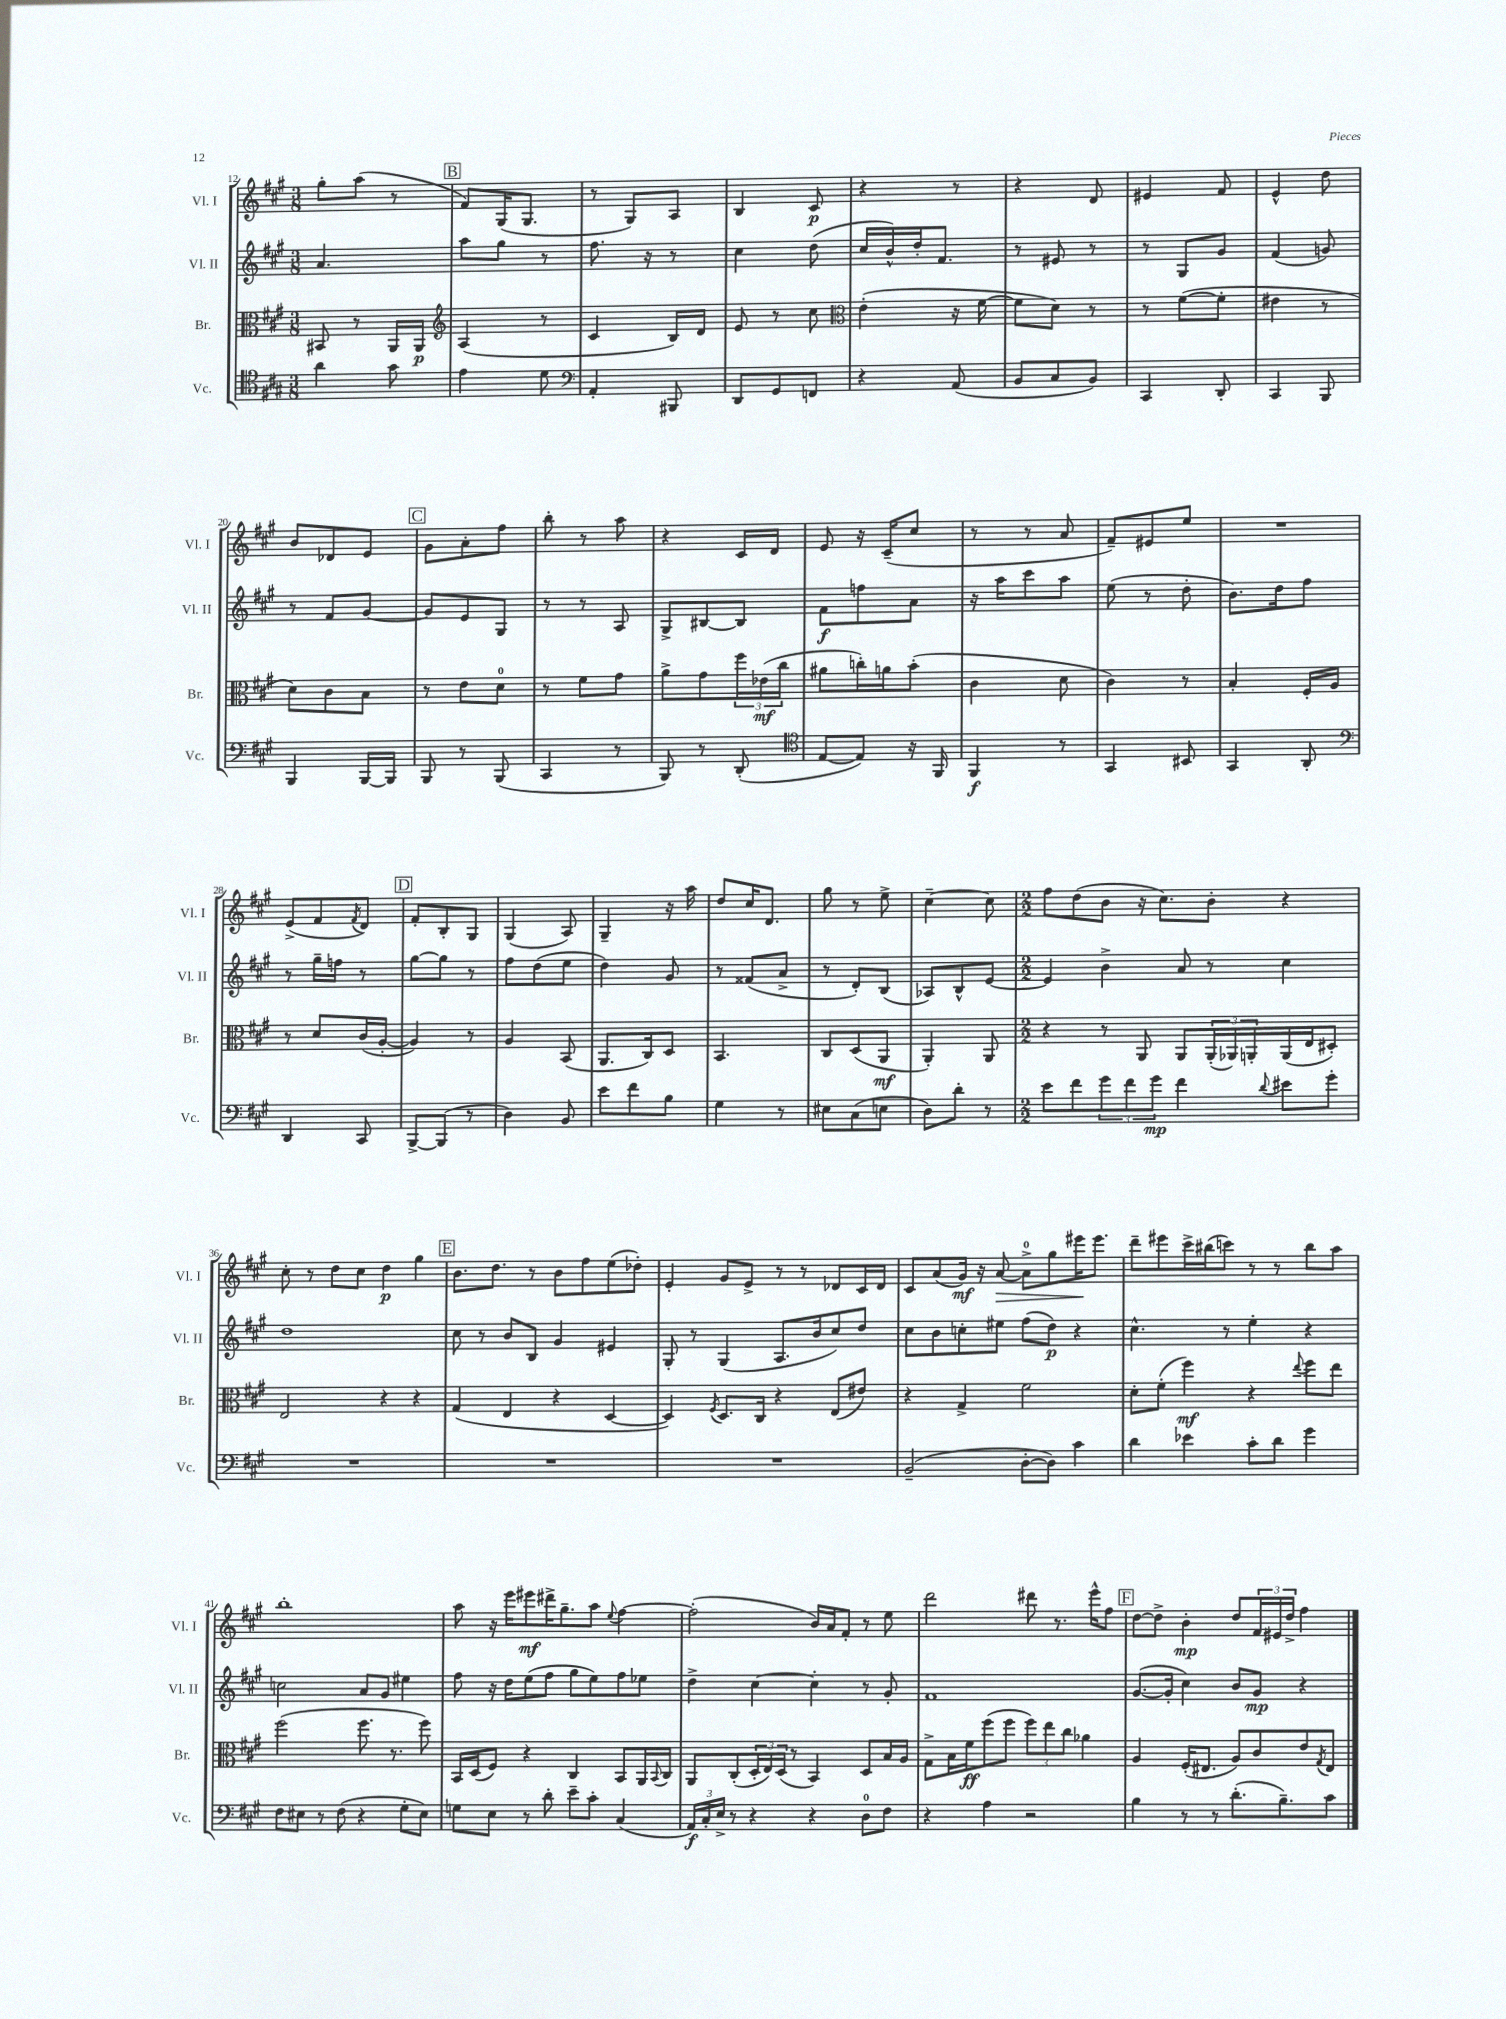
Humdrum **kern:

**kern	**dynam	**kern	**dynam	**kern	**dynam	**kern	**dynam
*part4	*part4	*part3	*part3	*part2	*part2	*part1	*part1
*staff4	*staff4	*staff3	*staff3	*staff2	*staff2	*staff1	*staff1
*I"Vc.	*	*I"Br.	*	*I"Vl. II	*	*I"Vl. I	*
*I'Vc.	*	*I'Br.	*	*I'Vl. II	*	*I'Vl. I	*
*clefC4	*	*clefC3	*	*clefG2	*	*clefG2	*
*k[f#c#g#]	*	*k[f#c#g#]	*	*k[f#c#g#]	*	*k[f#c#g#]	*
*M3/8	*	*M3/8	*	*M3/8	*	*M3/8	*
=12	=12	=12	=12	=12	=12	=12	=12
4a\	.	8BB#X/	.	4.a/	.	8gg#'\L	.
.	.	8r	.	.	.	(8aa\J	.
8g#\	.	16AA/LL	.	.	.	8r	.
.	.	16AA/JJ	p	.	.	.	.
!!LO:REH:place=s1:t=B
=13	=13	=13	=13	=13	=13	=13	=13
*	*	*clefG2	*	*	*	*	*
4e\	.	(4A/	.	8aa\L	.	8f#/L)	.
.	.	.	.	8gg#\J	.	(16G#/K	.
.	.	.	.	.	.	8.G#/J	.
8d\	.	8r	.	8r	.	.	.
=14	=14	=14	=14	=14	=14	=14	=14
*clefF4	*	*	*	*	*	*	*
4AA'/	.	4c#/	.	8.ff#\	.	8r	.
.	.	.	.	.	.	8G#/L)	.
.	.	.	.	16r	.	.	.
8BBB#X/	.	16B/LL)	.	8r	.	8A/J	.
.	.	16d/JJ	.	.	.	.	.
=15	=15	=15	=15	=15	=15	=15	=15
8DD/L	.	8e/	.	4cc#\	.	4B/	.
8GG#/	.	8r	.	.	.	.	.
8FFn/J	.	8cc#\	.	(8dd\	.	8c#/	p
=16	=16	=16	=16	=16	=16	=16	=16
*	*	*clefC3	*	*	*	*	*
4r	.	(4e'\	.	16cc#/LL	.	4r	.
.	.	.	.	16b^^/)	.	.	.
.	.	.	.	16dd'/J	.	.	.
.	.	.	.	8.f#/J	.	.	.
(8AA/	.	16r	.	.	.	8r	.
.	.	[16f#\	.	.	.	.	.
=17	=17	=17	=17	=17	=17	=17	=17
8BB/L	.	8f#\L]	.	8r	.	4r	.
8C#/	.	8d\J)	.	8e#X/	.	.	.
8BB/J)	.	8r	.	8r	.	8d/	.
=18	=18	=18	=18	=18	=18	=18	=18
4CC#/	.	8r	.	8r	.	4e#X/	.
.	.	([8f#\L	.	8G#/L	.	.	.
8DD'/	.	8f#'\J]	.	8g#/J	.	8f#/	.
=19	=19	=19	=19	=19	=19	=19	=19
4CC#/	.	4e#X\	.	(4f#/	.	4e^^/	.
8BBB/	.	8r	.	8gn/)	.	8dd\	.
!!LO:LB:g=z
=20	=20	=20	=20	=20	=20	=20	=20
4BBB/	.	8d\L)	.	8r	.	8b/L	.
.	.	8c#\	.	8f#/L	.	8d-X/	.
[16BBB/LL	.	8B\J	.	[8g#/J	.	8e/J	.
16BBB/JJ]	.	.	.	.	.	.	.
!!LO:REH:place=s1:t=C
=21	=21	=21	=21	=21	=21	=21	=21
8BBB/	.	8r	.	8g#/L]	.	8g#\L	.
8r	.	8e\L	.	8e/	.	8a'\	.
(8BBB/	.	8d\J	.	8G#/J	.	8ff#\J	.
=22	=22	=22	=22	=22	=22	=22	=22
4CC#/	.	8r	.	8r	.	8bb'\	.
.	.	8f#\L	.	8r	.	8r	.
8r	.	8g#\J	.	8A/	.	8aa\	.
=23	=23	=23	=23	=23	=23	=23	=23
8BBB/)	.	8a^\L	.	8G#^/L	.	4r	.
8r	.	8g#\	.	[8B#X/	.	.	.
(8DD'/	.	24ff#\L	.	8B#/J]	.	16c#/LL	.
.	.	(24e-X\	mf	.	.	.	.
.	.	.	.	.	.	16d/JJ	.
.	.	24cc#\JJ	.	.	.	.	.
=24	=24	=24	=24	=24	=24	=24	=24
*clefC4	*	*	*	*	*	*	*
[8E/L	.	8a#X\L	.	8f#\L	f	8e/	.
8E/J])	.	16ccn'\L)	.	8ffn\	.	16r	.
.	.	16an\J	.	.	.	(16c#~/KL	.
16r	.	(8b'\J	.	8a\J	.	8cc#/J	.
16FF#/	.	.	.	.	.	.	.
=25	=25	=25	=25	=25	=25	=25	=25
4FF#/	f	4c#\	.	16r	.	8r	.
.	.	.	.	16aa\KL	.	.	.
.	.	.	.	8ccc#\	.	8r	.
8r	.	8d\	.	8aa\J	.	8a/	.
=26	=26	=26	=26	=26	=26	=26	=26
4GG#/	.	4c#\)	.	(8ee\	.	8f#~/L)	.
.	.	.	.	8r	.	8e#X/	.
8BB#X/	.	8r	.	8dd'\	.	8ee/J	.
=27	=27	=27	=27	=27	=27	=27	=27
4GG#/	.	4B'/	.	8.b\L)	.	4.r	.
.	.	.	.	16dd\k	.	.	.
8AA'/	.	16F#'/LL	.	8ff#\J	.	.	.
.	.	16A/JJ	.	.	.	.	.
!!LO:LB:g=z
=28	=28	=28	=28	=28	=28	=28	=28
*clefF4	*	*	*	*	*	*	*
4DD/	.	8r	.	8r	.	(8e^/L	.
.	.	8d/L	.	16gg#~\LL	.	8f#/	.
.	.	.	.	16ffn\JJ	.	.	.
.	.	.	.	.	.	8qf#/	.
8CC#/	.	(16c#/L	.	8r	.	8d/J)	.
.	.	[16A'/JJ	.	.	.	.	.
!!LO:REH:place=s1:t=D
=29	=29	=29	=29	=29	=29	=29	=29
[8BBB^/L	.	4A/])	.	[8gg#\L	.	8f#'/L	.
(8BBB/J]	.	.	.	8gg#\J]	.	8B'/	.
8r	.	8r	.	8r	.	8G#/J	.
=30	=30	=30	=30	=30	=30	=30	=30
4D\)	.	4A/	.	8ff#\L	.	(4G#/	.
.	.	.	.	(8dd\	.	.	.
8BB/	.	(8BB/	.	8ee\J	.	8A/)	.
=31	=31	=31	=31	=31	=31	=31	=31
8e\L	.	8.AA/L	.	4dd\)	.	4G#~/	.
8f#\	.	.	.	.	.	.	.
.	.	16C#/k)	.	.	.	.	.
8B\J	.	8D/J	.	8g#/	.	16r	.
.	.	.	.	.	.	16aa\	.
=32	=32	=32	=32	=32	=32	=32	=32
4G#\	.	4.BB/	.	8r	.	8dd/L	.
.	.	.	.	(8f##X/L	.	16cc#/K	.
.	.	.	.	.	.	8.d/J	.
8r	.	.	.	8a^/J	.	.	.
=33	=33	=33	=33	=33	=33	=33	=33
8E#X\L	.	8C#/L	.	8r	.	8gg#\	.
(8C#\	.	(8D/	.	8d'/L)	.	8r	.
8En\J	.	8AA/J	mf	(8B/J	.	8ee^\	.
=34	=34	=34	=34	=34	=34	=34	=34
8D\L)	.	4AA'/)	.	8A-X/L)	.	[4cc#~\	.
8d'\J	.	.	.	8B^^/	.	.	.
8r	.	8AA/	.	[8e/J	.	8cc#\]	.
=35	=35	=35	=35	=35	=35	=35	=35
*M2/2	*	*M2/2	*	*M2/2	*	*M2/2	*
8e\L	.	4r	.	4e/]	.	8ff#\L	.
8f#\	.	.	.	.	.	(8dd\	.
12g#\	.	8r	.	4b^\	.	8b\J	.
12f#\	.	.	.	.	.	.	.
.	.	8AA/	.	.	.	16r	.
12g#\J	mp	.	.	.	.	.	.
.	.	.	.	.	.	8.cc#\L)	.
4f#\	.	8AA/L	.	8a/	.	.	.
.	.	(24AA'/L	.	8r	.	8b'\J	.
.	.	24AA-X/)	.	.	.	.	.
.	.	24AAn'/	.	.	.	.	.
8qqd/	.	.	.	.	.	.	.
8e#X\L	.	(16AA/	.	4cc#\	.	4r	.
.	.	16E/J	.	.	.	.	.
8g#'\J	.	8D#X'/J)	.	.	.	.	.
!!LO:LB:g=z
=36	=36	=36	=36	=36	=36	=36	=36
1r	.	2E/	.	1dd	.	8cc#'\	.
.	.	.	.	.	.	8r	.
.	.	.	.	.	.	8dd\L	.
.	.	.	.	.	.	8cc#\J	.
.	.	4r	.	.	.	4dd\	p
.	.	4r	.	.	.	4gg#\	.
!!LO:REH:place=s1:t=E
=37	=37	=37	=37	=37	=37	=37	=37
1r	.	(4G#/	.	8cc#\	.	8.b\L	.
.	.	.	.	8r	.	.	.
.	.	.	.	.	.	8.dd\J	.
.	.	4E/	.	8b/L	.	.	.
.	.	.	.	8B/J	.	8r	.
.	.	4r	.	4g#/	.	8b\L	.
.	.	.	.	.	.	8ff#\	.
.	.	[4D/	.	4e#X/	.	(8ee\	.
.	.	.	.	.	.	8dd-X'\J)	.
=38	=38	=38	=38	=38	=38	=38	=38
1r	.	4D/])	.	8G#'/	.	4e'/	.
.	.	.	.	8r	.	.	.
.	.	8qF#/	.	.	.	.	.
.	.	8.D/L	.	(4G#/	.	8g#/L	.
.	.	.	.	.	.	8e^/J	.
.	.	16C#/Jk	.	.	.	.	.
.	.	4r	.	8.A/L	.	8r	.
.	.	.	.	.	.	8r	.
.	.	.	.	16b/k	.	.	.
.	.	(8E/L	.	8cc#/)	.	8d-X/L	.
.	.	8e#X/J)	.	8dd/J	.	16c#/L	.
.	.	.	.	.	.	16d-/JJ	.
=39	=39	=39	=39	=39	=39	=39	=39
(2BB~/	.	4r	.	8cc#\L	.	8c#/L	.
.	.	.	.	8b\	.	(8a/	.
.	.	4G#^/	.	8ccn'\	.	16g#/Jk)	mf
.	.	.	.	.	.	16r	.
!	!	!	!	!	!	!	!LO:HP:b
.	.	.	.	8ee#X\J	.	[8a/	>
[8D'\L	.	2f#\	.	(8ff#\L	.	8a^\L]	.
8D\J])	.	.	.	8dd\J)	p	8gg#\	.
4c#\	.	.	.	4r	.	16eee#X\K	.
.	.	.	.	.	.	8.eee#\J	]
=40	=40	=40	=40	=40	=40	=40	=40
4d\	.	8d'\L	.	4.cc#^^\	.	8ddd~\L	.
.	.	(8f#'\J	.	.	.	8eee#X\	.
4e-X\	.	4ff#\)	mf	.	.	16ccc#^\L	.
.	.	.	.	.	.	(16bb#X\J	.
.	.	.	.	8r	.	8cccn\J)	.
8c#'\L	.	4r	.	4ee'\	.	8r	.
8d\J	.	.	.	.	.	8r	.
.	.	8qqee/	.	.	.	.	.
4g#\	.	8ff#\L	.	4r	.	8bb#\L	.
.	.	8ee\J	.	.	.	8aa\J	.
!!LO:LB:g=z
=41	=41	=41	=41	=41	=41	=41	=41
8F#\L	.	(2ff#\	.	2ccn\	.	1bb'	.
8E#X\J	.	.	.	.	.	.	.
8r	.	.	.	.	.	.	.
(8F#\	.	.	.	.	.	.	.
4r	.	8.ff#\	.	8a/L	.	.	.
.	.	.	.	8g#/J	.	.	.
.	.	8.r	.	.	.	.	.
8G#'\L	.	.	.	4ee#X\	.	.	.
8E#\J)	.	8ff#\)	.	.	.	.	.
=42	=42	=42	=42	=42	=42	=42	=42
8Gn\L	.	16BB/LL	.	8ff#\	.	8aa\	.
.	.	(16D/J	.	.	.	.	.
8E\J	.	8F#/J)	.	16r	.	16r	.
.	.	.	.	16dd\KL	.	16eee\KL	.
8r	.	4r	.	(8ee\	.	8eee#X\	mf
8d'\	.	.	.	8ff#\J	.	16ddd#X^\K	.
.	.	.	.	.	.	8.gg#~\	.
8e~\L	.	4C#/	.	8gg#\L	.	.	.
8c#'\J	.	.	.	8ee\)	.	8aa\J	.
.	.	.	.	.	.	8qqee/	.
(4C#/	.	8BB/L	.	8ff#\	.	[4ff#\	.
.	.	16AA/L	.	8ee-X\J	.	.	.
.	.	8qqBB/	.	.	.	.	.
.	.	16C#/JJ	.	.	.	.	.
=43	=43	=43	=43	=43	=43	=43	=43
24AA/LL)	f	8AA/L	.	4dd^\	.	(2ff#'\]	.
24C#'/	.	.	.	.	.	.	.
24E^/JJ	.	.	.	.	.	.	.
8r	.	(8C#'/	.	.	.	.	.
4r	.	24D'/L	.	[4cc#\	.	.	.
.	.	24E/)	.	.	.	.	.
.	.	(24D/JJ	.	.	.	.	.
.	.	8r	.	.	.	.	.
4r	.	4BB/)	.	4cc#'\]	.	16b/LL)	.
.	.	.	.	.	.	16a/J	.
.	.	.	.	.	.	8f#'/J	.
8D\L	.	8D/L	.	8r	.	8r	.
8F#\J	.	16B/L	.	8g#'/	.	8ee\	.
.	.	16A/JJ	.	.	.	.	.
=44	=44	=44	=44	=44	=44	=44	=44
4r	.	8G#^\L	.	1f#	.	2ddd\	.
.	.	16B\L	.	.	.	.	.
.	.	16f#\J	ff	.	.	.	.
4A\	.	(8ff#\	.	.	.	.	.
.	.	8ff#\J	.	.	.	.	.
2r	.	12ff#\L)	.	.	.	8ddd#X\	.
.	.	12ee\	.	.	.	.	.
.	.	.	.	.	.	8.r	.
.	.	12cc#\J	.	.	.	.	.
.	.	4a-X\	.	.	.	.	.
.	.	.	.	.	.	16eee^^\KL	.
.	.	.	.	.	.	8ff#\J	.
!!LO:REH:place=s1:t=F
=45	=45	=45	=45	=45	=45	=45	=45
4B\	.	4A/	.	([8.g#/L	.	[8dd\L	.
.	.	.	.	.	.	8dd^\J]	.
.	.	.	.	16g#'/Jk]	.	.	.
8r	.	(16F#'/KL	.	4cc#\)	.	4b'\	mp
.	.	8.E#X/J	.	.	.	.	.
8r	.	.	.	.	.	.	.
(8.d'\L	.	8A/L)	.	8b/L	.	8dd/L	.
.	.	8c#/	.	8g#/J	mp	24f#/L	.
.	.	.	.	.	.	24e#X/	.
8.B~\)	.	.	.	.	.	.	.
.	.	.	.	.	.	24dd^/JJ	.
.	.	8e/	.	4r	.	4ff#\	.
.	.	8qG#/	.	.	.	.	.
8c#\J	.	8E#/J	.	.	.	.	.
==	==	==	==	==	==	==	==
*-	*-	*-	*-	*-	*-	*-	*-
